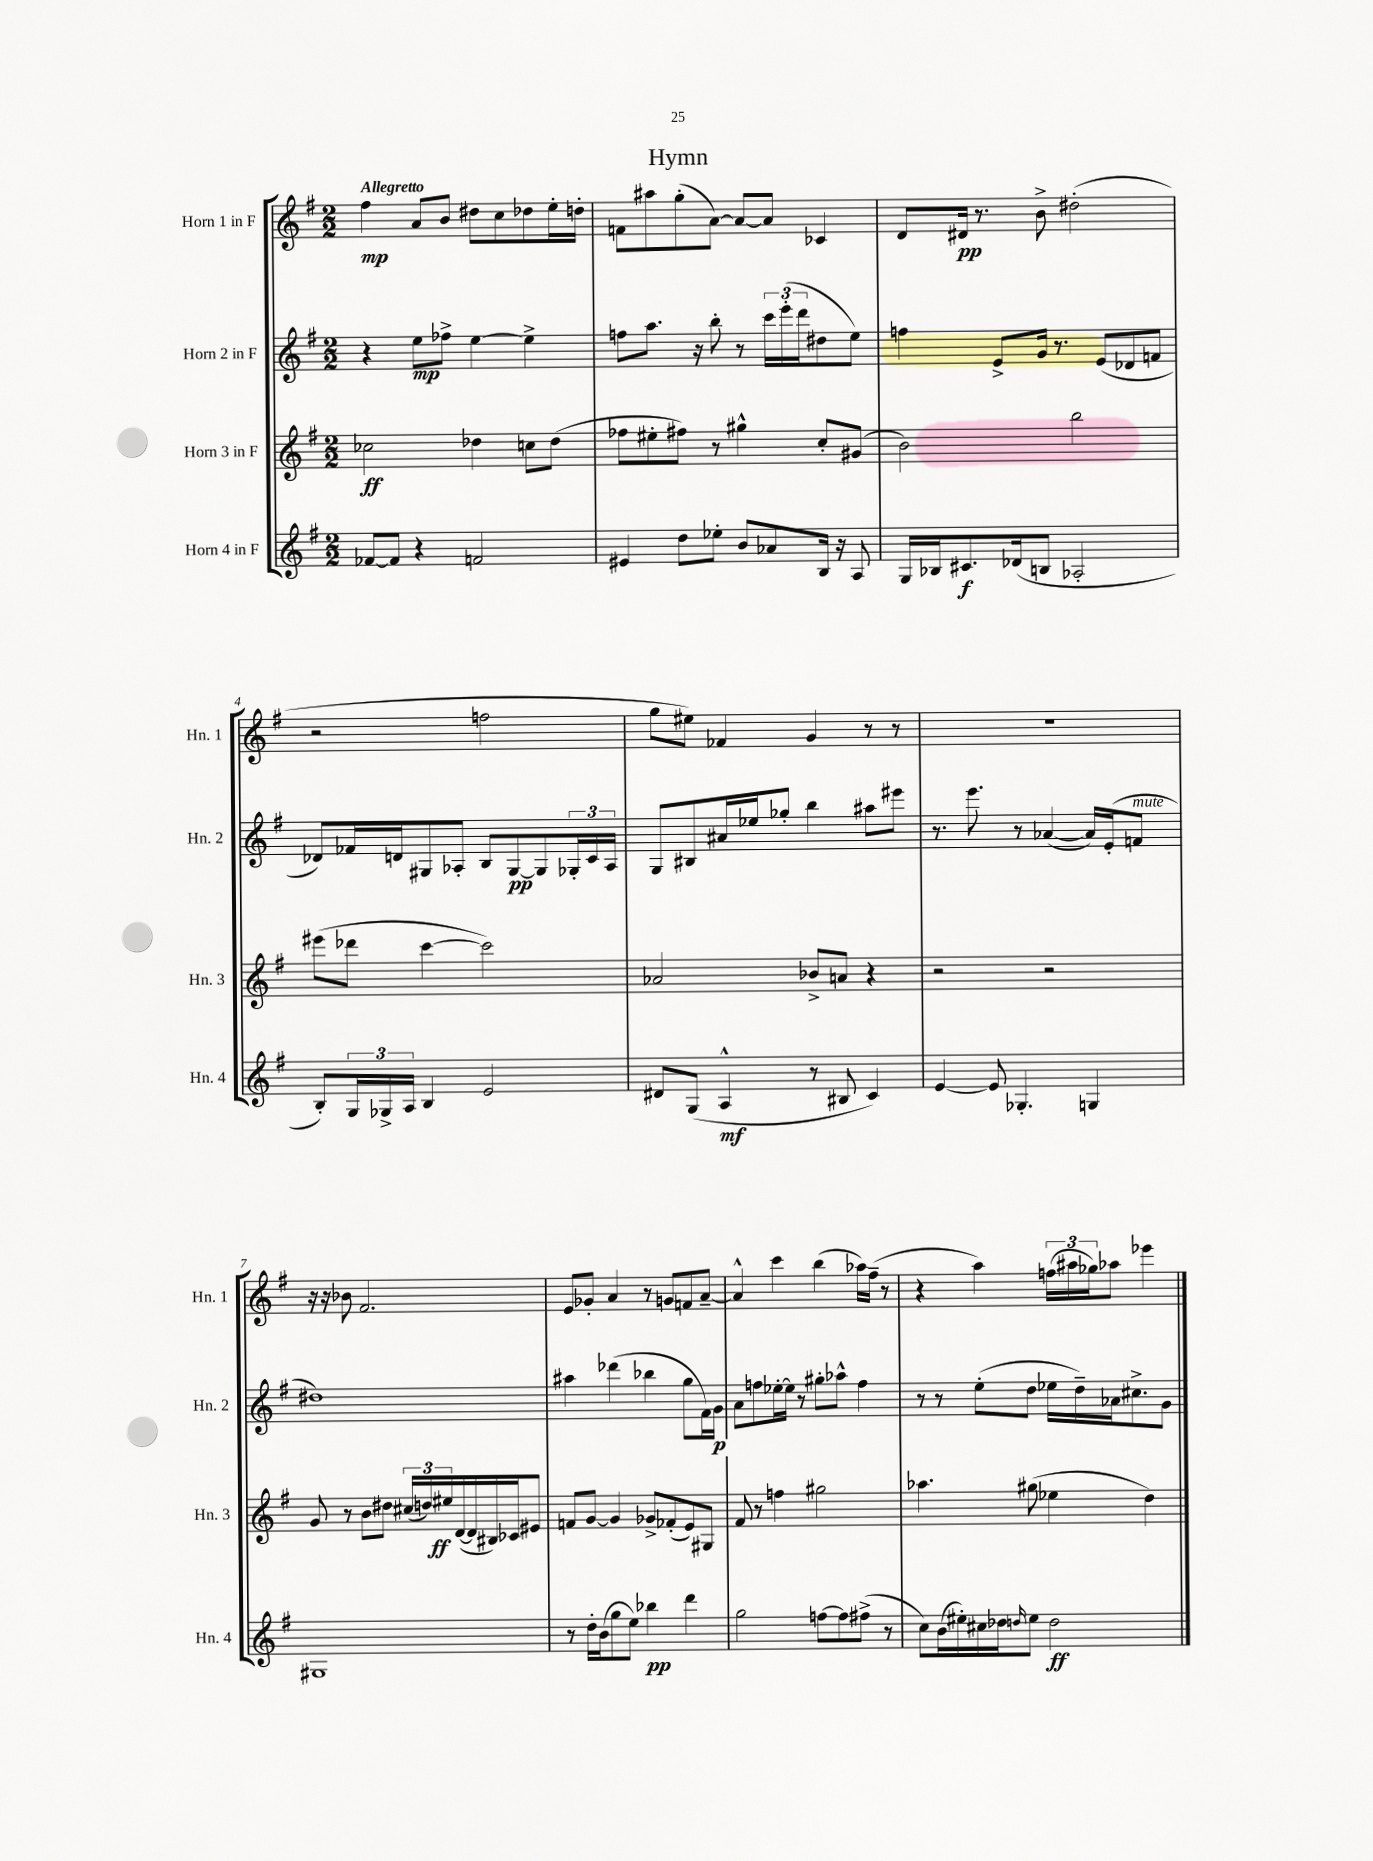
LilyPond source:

\header { title = "Hymn" }
<<
\new StaffGroup <<
\new Staff = "s0" \with { instrumentName = "Horn 1 in F" shortInstrumentName = "Hn. 1" } {
    \clef treble \key g \major \numericTimeSignature \time 2/2 \tempo "Allegretto"
    fis''4\mp a'8 b'8 dis''8 c''8 des''8 e''16-. d''16-. |
    f'8 ais''8 g''8-.( a'8~) a'8~ a'8 ces'4 |
    d'8 dis'16\pp r8. b'8-> dis''2-.( |
    r2 f''2 |
    g''8 eis''8) fes'4 g'4 r8 r8 |
    r1 |
    r16 r16 bes'8 fis'2. |
    e'8 ges'8-. a'4 r8 g'8 f'8 a'8~-- |
    a'4-^ c'''4 b''4( aes''16) fis''16--( r8 |
    r4 a''4) \tuplet 3/2 { f''16( ais''16 ges''16) } aes''8 ees'''4 \bar "|." |
}
\new Staff = "s1" \with { instrumentName = "Horn 2 in F" shortInstrumentName = "Hn. 2" } {
    \clef treble \key g \major \numericTimeSignature \time 2/2
    r4 e''8\mp fes''8-> e''4~ e''4-> |
    f''8 a''8. r16 b''8-. r8 \tuplet 3/2 { c'''16 e'''16-.( d'''16 } dis''8 e''8) |
    f''4 e'8-> g'16 r8. e'8( des'8 f'8 |
    des'8) fes'16 d'16 gis8 aes8-. b8 gis8~\pp gis8 \tuplet 3/2 { ges16-. c'16 aes16 } |
    g8 bis8 ais'16 ees''16 ges''8-. b''4 ais''8 eis'''8 |
    r8. e'''8. r8 aes'4~( aes'16) e'16-.( f'8^\markup { \italic "mute" } |
    dis''1) |
    ais''4 des'''4( bes''4 g''8 fis'16) g'16\p |
    a'8 f''8 ees''16~-. ees''16 r8 gis''8-. aes''8-^ f''4 |
    r8 r8 e''8-.( d''8 ees''16 d''16--) aes'16 cis''8.-> g'8 \bar "|." |
}
\new Staff = "s2" \with { instrumentName = "Horn 3 in F" shortInstrumentName = "Hn. 3" } {
    \clef treble \key g \major \numericTimeSignature \time 2/2
    ces''2\ff des''4 c''8 des''8( |
    fes''8 eis''8-. fis''8) r8 gis''4-^ c''8-. gis'8( |
    b'2) b''2 |
    eis'''8( des'''8 c'''4~ c'''2) |
    aes'2 bes'8-> a'8 r4 |
    r2 r2 |
    g'8 r8 b'8 dis''8 \tuplet 3/2 { cis''16( d''16) eis''16\ff } d'16~( d'16 bis16) ces'16 eis'8 |
    f'8 g'8~ g'4 ges'8-> fes'8-.( e'8) gis8 |
    fis'8 r8 f''4 gis''2 |
    aes''4. gis''8( ees''4 d''4) \bar "|." |
}
\new Staff = "s3" \with { instrumentName = "Horn 4 in F" shortInstrumentName = "Hn. 4" } {
    \clef treble \key g \major \numericTimeSignature \time 2/2
    fes'8~ fes'8 r4 f'2 |
    eis'4 d''8 ees''8-. b'8 aes'8 b16 r16 a8 |
    g16 bes16 cis'8.\f des'16( b8 aes2-. |
    b8-.) \tuplet 3/2 { g16 ges16-> a16 } b4 e'2 |
    dis'8 g8( a4-^\mf r8 bis8 c'4) |
    e'4~ e'8 ges4.-. g4 |
    gis1 |
    r8 d''16-. b'16( g''8 e''8) bes''4\pp d'''4 |
    g''2 f''8~ f''8 fis''8->( r8 |
    c''8) b'16( eis''16-.) cis''16 des''16 \grace { d''16 } eis''8 d''2\ff \bar "|." |
}
>>
>>
